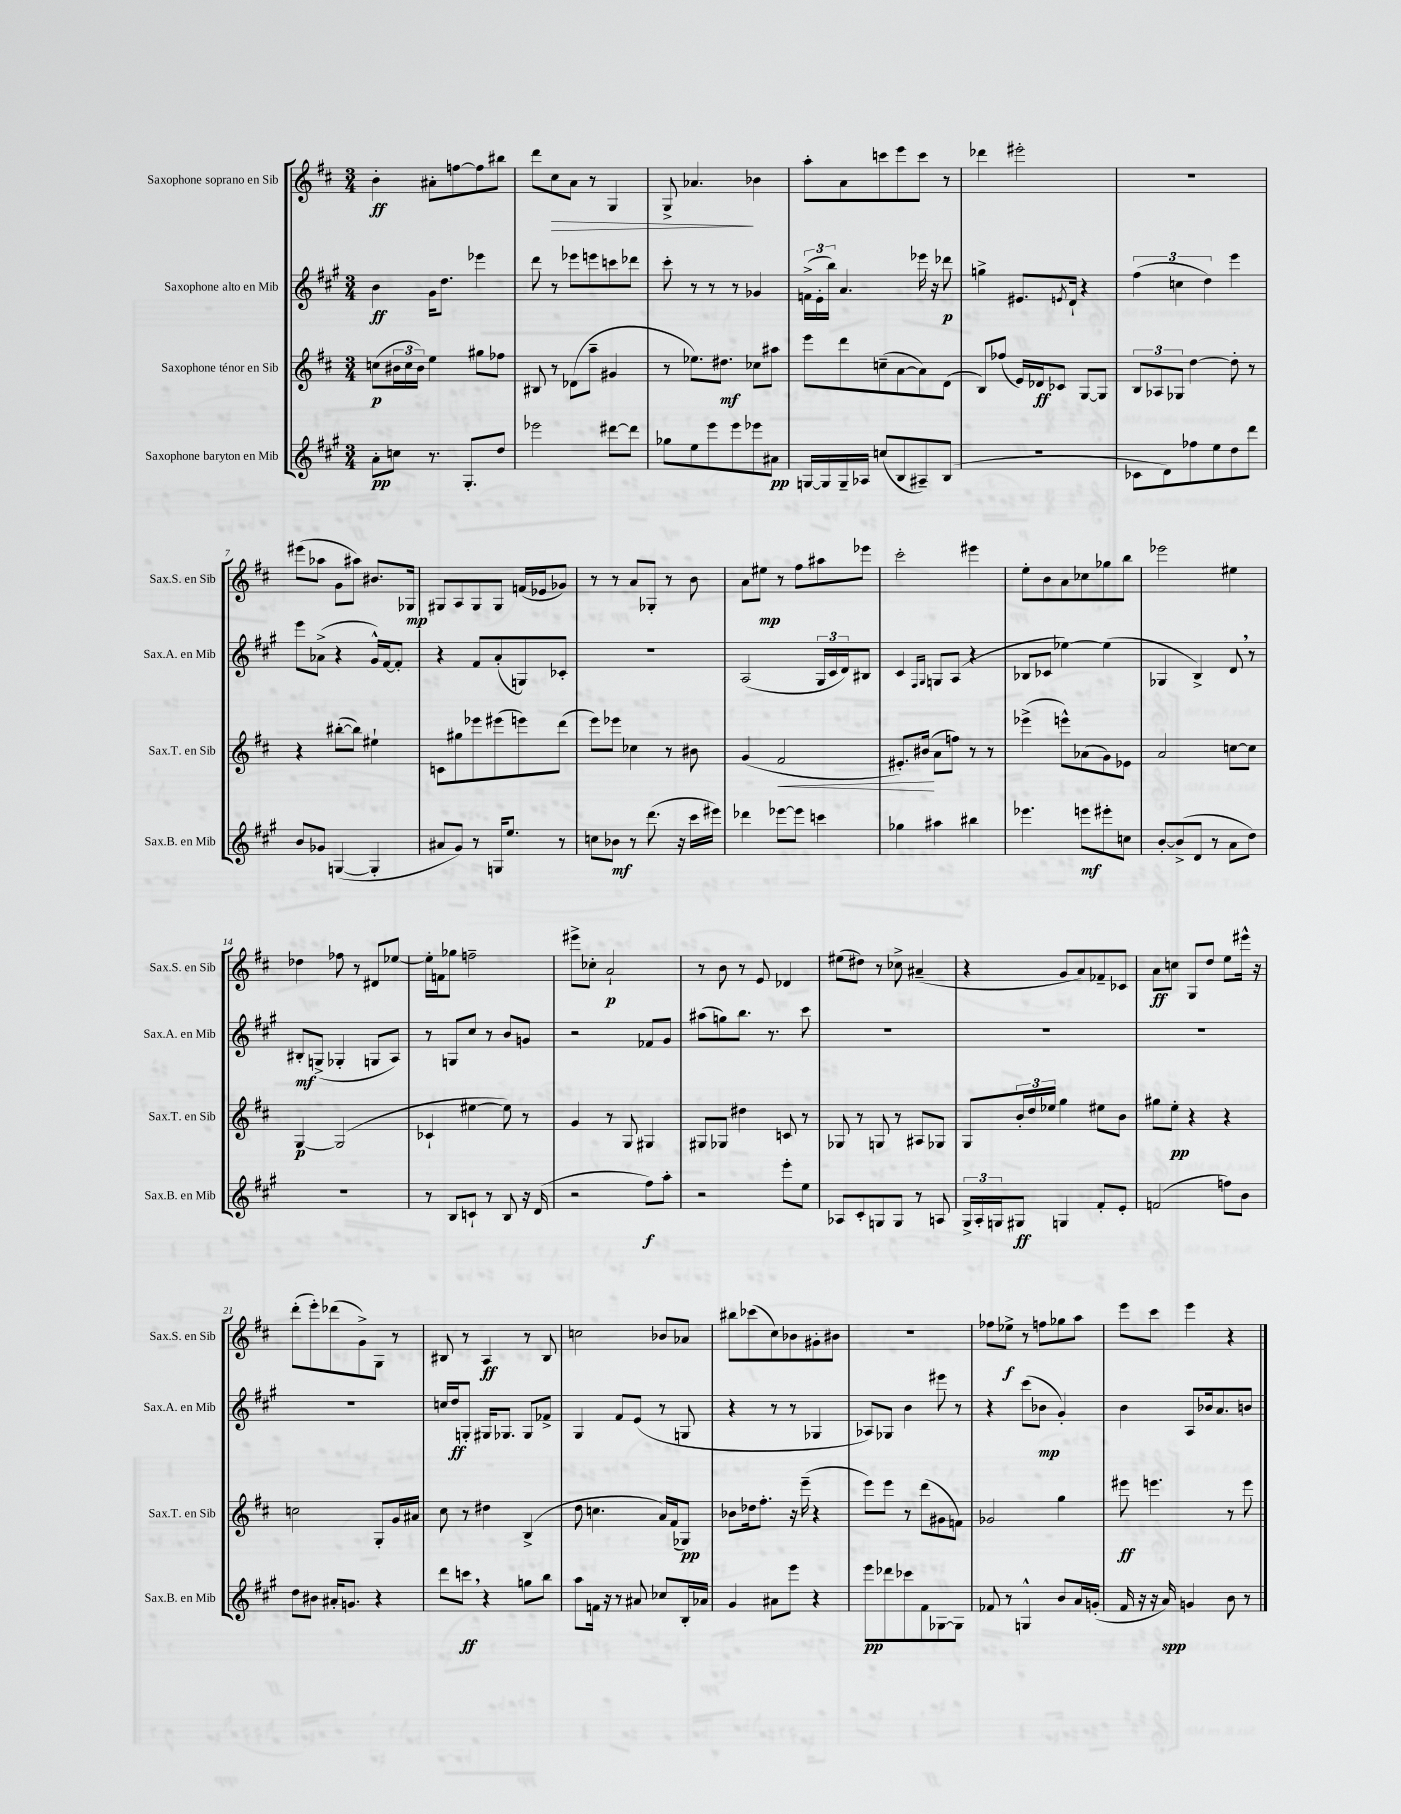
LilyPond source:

<<
\new StaffGroup <<
\new Staff = "s0" \with { instrumentName = "Saxophone soprano en Sib" shortInstrumentName = "Sax.S. en Sib" } {
    \clef treble \key d \major \numericTimeSignature \time 3/4
    b'4-.\ff ais'8-. f''8~ f''8 bis''8 |
    d'''8 cis''8\> a'8 r8 g4 |
    g8-> aes'4.\! bes'4 |
    a''8-. a'8 c'''8 e'''8 c'''8 r8 |
    des'''4 eis'''2-. |
    R2. |
    eis'''8( aes''8 g'8 ais''8) bis'8. ges16\mp |
    gis8 a8 gis8 gis8 f'16( ees'16 ges'8) |
    r8 r8 a'8 ges8-. r8 b'8 |
    a'8 eis''8\mp r8 fis''8 ais''8 ees'''8 |
    cis'''2-. eis'''4 |
    e''8-. b'8 a'8 ces''8 ges''8 b''8 |
    ees'''2 eis''4 |
    des''4 fes''8 r8 dis'8 ees''8~ |
    ees''16-. f'16 ges''8 f''2-- |
    eis'''8-> ces''8-. a'2-!\p |
    r8 b'8 r8 e'8 des'4 |
    eis''8( dis''8) r8 ces''8-> ais'4--( |
    r4 g'8 a'8) fes'8-- ces'8 |
    a'8\ff c''8 g8 d''8 e''8 eis'''16-^ r16 |
    d'''8-.( e'''8-.) des'''8( g'8->) g8 r8 |
    bis8 r8 a4\ff r8 bis8 |
    c''2 bes'8 aes'8 |
    bis''8 ces'''8( cis''8) bes'8 gis'8-. bis'8 |
    R2. |
    fes''8 ees''8->\f r8 f''8 ges''8 a''8 |
    e'''8 cis'''8 e'''4 r4 \bar "|." |
}
\new Staff = "s1" \with { instrumentName = "Saxophone alto en Mib" shortInstrumentName = "Sax.A. en Mib" } {
    \clef treble \key a \major \numericTimeSignature \time 3/4
    b'4\ff gis'16 d''8. ees'''4 |
    d'''8 r8 ees'''8 e'''8 c'''8 des'''8 |
    cis'''8-. r8 r8 r8 ges'4 |
    \tuplet 3/2 { f'16->( e'16-. b''16) } a'4. ees'''16 r16 des'''8\p |
    g''4-> eis'8. \acciaccatura { e'8 } d'16-! r4 |
    \tuplet 3/2 { fis''4( c''4 d''4) } e'''4 |
    e'''8 aes'8->( r4 gis'16-^) fis'16~ fis'8-. |
    r4 fis'8 a'8-.( g8) ces'8-. |
    R2. |
    a2( \tuplet 3/2 { gis16 cis'16 d'16) } bis8 |
    cis'4 \grace { fis16 gis16 } g8 a8( r4 |
    bes8 ces'8 ees''4~) ees''4( |
    ges4 b4->) d'8 \breathe r8 |
    bis8-.\mf g8->( ges4-. g8 a8) |
    r8 g8 cis''8 r8 b'8 g'8 |
    r2 fes'8 gis'8 |
    ais''8( g''8) b''8. r8. cis'''8 |
    R2. |
    R2. |
    R2. |
    R2. |
    c''16 d''16\ff g8-. gis16 ges8. ges8 fes'8-> |
    gis4 fis'8 e'8( r8 g8 |
    r4 r8 r8 ges4 |
    aes8) ges8 b'4 eis'''8 r8 |
    r4 cis'''8( bes'8\mp gis'4-.) |
    b'4 a8 bes'16 a'8. b'8 \bar "|." |
}
\new Staff = "s2" \with { instrumentName = "Saxophone ténor en Sib" shortInstrumentName = "Sax.T. en Sib" } {
    \clef treble \key d \major \numericTimeSignature \time 3/4
    c''8\p( \tuplet 3/2 { bis'16 c''16 bis'16) } e''4 gis''8 fes''8 |
    bis8 r8 des'8( a''8-- gis'4 |
    r8 ees''8.) dis''8.\mf ces''8 ais''8 |
    e'''8 d'''8 c''8--( a'8~ a'8) d'8( |
    b8) fes''8( e'16) des'16\ff ces'8 g8~ g8 |
    \tuplet 3/2 { b8 aes8 ges8 } d''4~ d''8-. r8 |
    r4 bis''8~-.( bis''8) eis''4-! |
    c'8 gis''8 ees'''8 eis'''8( e'''8) d'''8( |
    e'''8) ees'''8 ces''4 r8 bis'8 |
    g'4( fis'2\< |
    eis'8.-.) bis'16\!( a'8 f''8) r8 r8 |
    ees'''4->( e'''8-^) aes'8( g'8) ees'8 |
    a'2 c''8~ c''8 |
    g4~\p g2( |
    ces'4-! eis''4~ eis''8) r8 |
    g'4 r8 g8 gis4 |
    gis8 ges8 dis''4 c'8 r8 |
    ges8 r8 g8 r8 ais8 ges8 |
    g8 \tuplet 3/2 { b'16-. d''16 ees''16 } g''4 eis''8 b'8 |
    gis''8 e''8-.\pp r4 r4 |
    c''2 g8-. g'16 ais'16 |
    cis''8 r8 dis''4 b4->( |
    d''8 c''4. a'16) fis'16( ges8\pp) |
    bes'8 des''16 fis''8.-. r16 e'''16--( r4 |
    e'''8) e'''8 r8 d'''8( gis'8 f'8) |
    ges'2 g''4 |
    eis'''8\ff e'''4. r8 e'''8 \bar "|." |
}
\new Staff = "s3" \with { instrumentName = "Saxophone baryton en Mib" shortInstrumentName = "Sax.B. en Mib" } {
    \clef treble \key a \major \numericTimeSignature \time 3/4
    a'8-.\pp c''8 r8. gis8.-. d''8 |
    ees'''2 dis'''8~ dis'''8 |
    ges''8 e''8 e'''8 e'''8 ees'''8 ais'8\pp |
    g16~ g16 g16-- aes16 c''8( b8 ais8--) b8( |
    R2. |
    ces'8 d'8) fes''8 e''8 d''8 d'''8 |
    b'8 ges'8 g4~( g4-. |
    ais'8 gis'8) r8 g16 e''8. r8 |
    c''8 bes'8\mf r8 d'''8.( r16 cis'''16 eis'''16) |
    des'''4 ees'''8~ ees'''8 c'''4 |
    ges''4 ais''4 bis''4 |
    ees'''4. e'''8\mf eis'''8-. c''8 |
    b'8~-. b'8->( d'8 r8 a'8 d''8) |
    R2. |
    r8 b8 c'8-! r8 b8 r16 d'16( |
    r2 fis''8\f) a''8-. |
    r2 e'''8-. e''8 |
    aes8 cis'8-. g8 g8 r8 a8 |
    \tuplet 3/2 { gis16-> a16-. g16 } gis8\ff g4 fis'8-. e'8-. |
    f'2( f''8) b'8 |
    d''8 bis'8 ais'16-. g'8. r4 |
    d'''8 c'''8\ff \breathe r4 g''8 b''8 |
    a''8 f'16 r16 r8 ais'8 ces''8 b16-. aes'16 |
    gis'4 ais'8 e'''8 r4 |
    e'''8\pp des'''8 ces'''8 fis'8 ges8~ ges8 |
    fes'8 r8 g4-^ b'8 a'16 g'16-.( |
    fis'16 r16 r16 a'16\spp) g'4 b'8 r8 \bar "|." |
}
>>
>>
